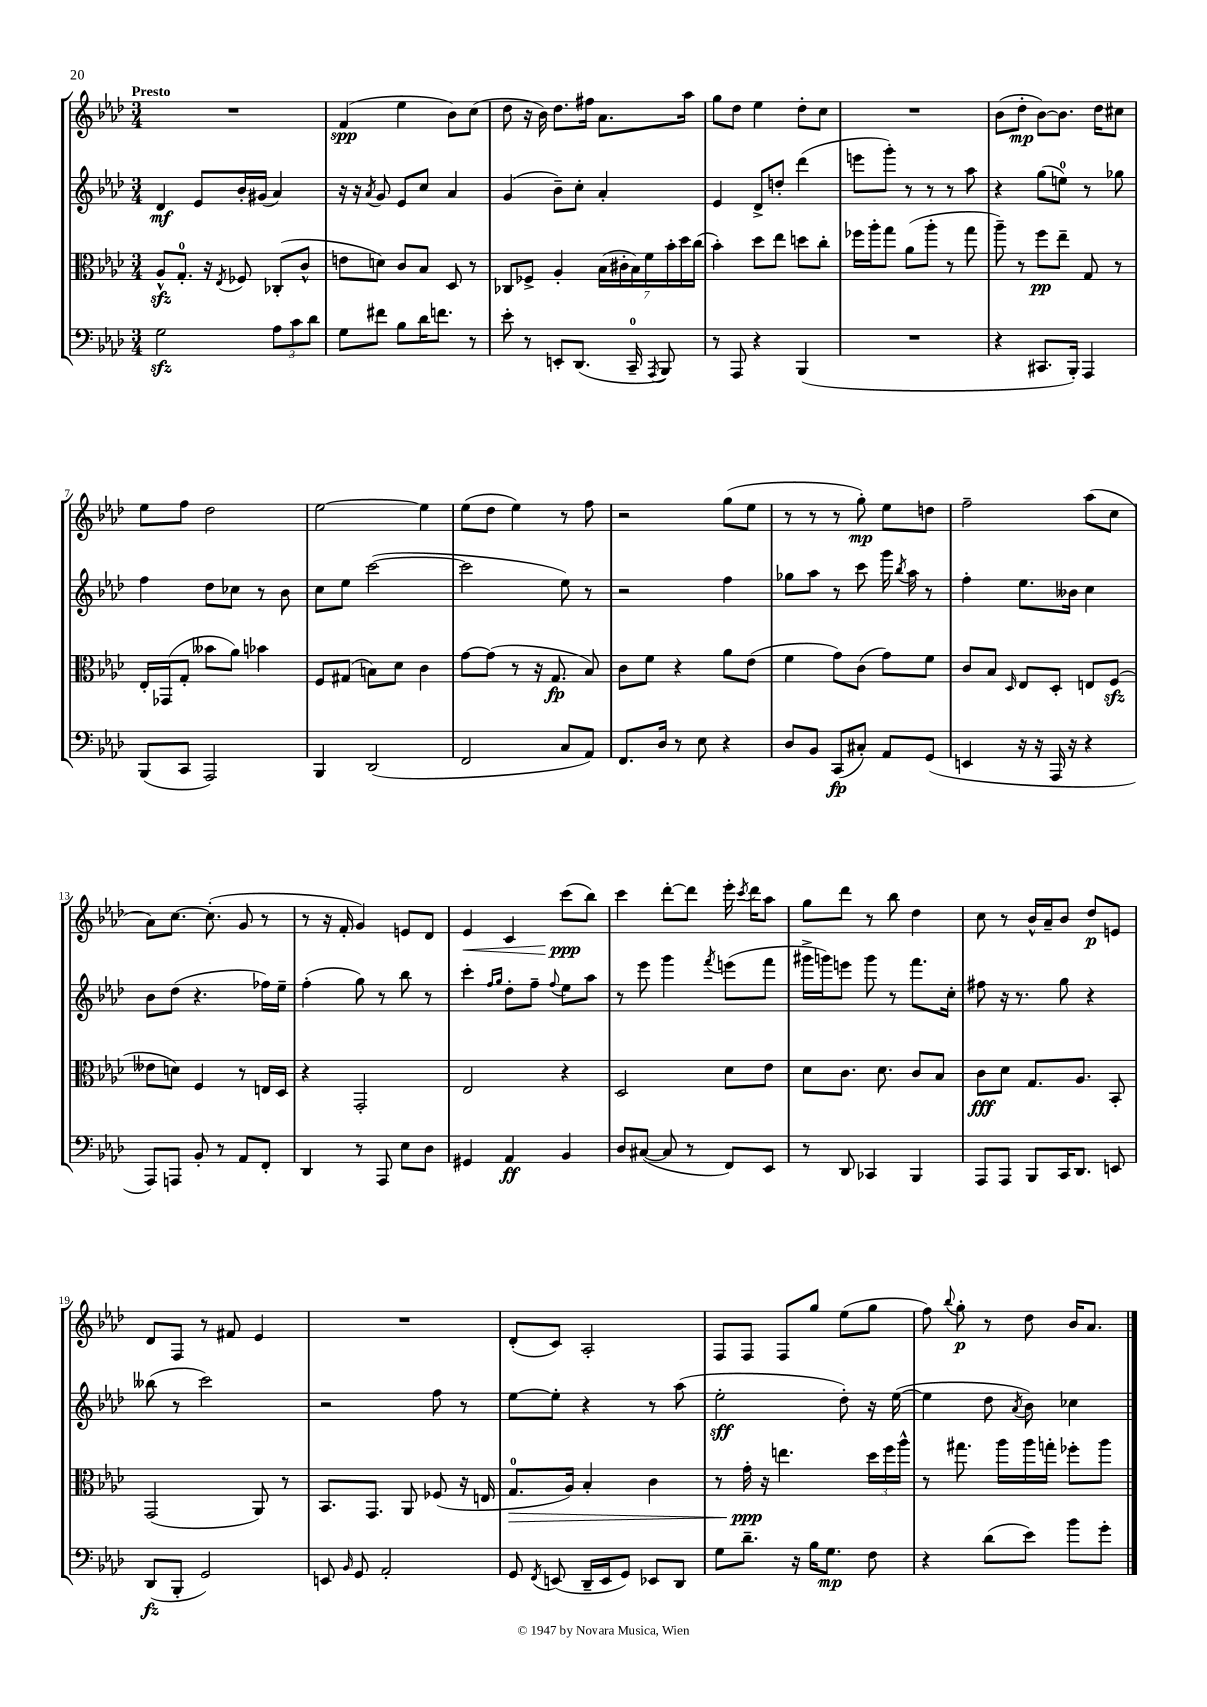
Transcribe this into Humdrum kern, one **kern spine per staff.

**kern	**kern	**kern	**kern
*staff4	*staff3	*staff2	*staff1
*clefF4	*clefC3	*clefG2	*clefG2
*k[b-e-a-d-]	*k[b-e-a-d-]	*k[b-e-a-d-]	*k[b-e-a-d-]
*M3/4	*M3/4	*M3/4	*M3/4
2G	8A-^^	4d-	2.r
.	8.G'	.	.
.	.	8e-	.
.	16r	.	.
.	8qE-	.	.
.	8F-	16b-'	.
.	.	(16g#	.
12A-	(8C-'	4a-)	.
12c	.	.	.
.	8c^^	.	.
12d-	.	.	.
=	=	=	=
8G	8e	16r	(4f
.	.	16r	.
.	.	8qa-	.
8f#	8d)	8g	.
8B-	8c	8e-	4ee-
16d-	8B-	8cc	.
8.f	.	.	.
.	8D-	4a-	8b-)
8r	8r	.	(8cc
=	=	=	=
8e-'	8C-	(4g	8dd-
8r	8F-^	.	16r
.	.	.	16b-)
8EE'	4A-'	8b-~)	8.dd-
(8.DD-	.	8cc'	.
.	.	.	16ff#
.	(28B-	4a-'	8.a-
.	28c#'	.	.
16CC~	.	.	.
.	28B-)	.	.
.	28f	.	.
8qAAA-	.	.	.
8BBB-)	.	.	.
.	28b-'	.	.
.	28dd-	.	.
.	.	.	16aa-
.	(28cc	.	.
=	=	=	=
8r	4b-')	4e-	8gg
8AAA-	.	.	8dd-
4r	8dd-	8d-^	4ee-
.	8ee-	8dd'	.
(4BBB-	8dd	(4ddd-	8dd-'
.	8cc'	.	8cc
=	=	=	=
2.r	16ff-	8eee	2.r
.	16aa-'	.	.
.	8gg	8ggg')	.
.	(8a-	8r	.
.	8aa-'	8r	.
.	8r	8r	.
.	8gg	8aa-	.
=	=	=	=
4r	8aa-~)	4r	(8b-
.	8r	.	8dd-'
8.CC#	8ff	(8gg	[8b-)
.	8ee-~	8ee)	8.b-]
16BBB-')	.	.	.
4AAA-	8G	8r	.
.	.	.	16dd-
.	8r	8gg-	8cc#
=	=	=	=
(8BBB-	16E-'	4ff	8ee-
.	(16GG-	.	.
8CC	8G'	.	8ff
2AAA-)	8b--	8dd-	2dd-
.	8a-)	8cc-	.
.	4b-	8r	.
.	.	8b-	.
=	=	=	=
4BBB-	8F	8cc	[2ee-
.	(8G#	8ee-	.
(2DD-	8B)	([2ccc	.
.	8d-	.	.
.	4c	.	4ee-]
=	=	=	=
2FF	[8g	2ccc]	(8ee-
.	(8g]	.	8dd-
.	8r	.	4ee-)
.	16r	.	.
.	8.G	.	.
8C	.	8ee-)	8r
8AA-)	8B-)	8r	8ff
=	=	=	=
8.FF	8c	2r	2r
.	8f	.	.
16D-	.	.	.
8r	4r	.	.
8E-	.	.	.
4r	8a-	4ff	(8gg
.	(8e-	.	8ee-
=	=	=	=
8D-	4f	8gg-	8r
8BB-	.	8aa-	8r
(8CC	8g)	8r	8r
8C#')	(8c	8ccc	8gg')
8AA-	8g)	16ggg	8ee-
.	.	8qbb-	.
.	.	16aa-	.
(8GG	8f	8r	8dd
=	=	=	=
4EE	8c	4ff'	2ff~
.	8B-	.	.
.	16qqD-	.	.
16r	8E-	8.ee-	.
16r	.	.	.
16AAA-	8D-'	.	.
16r	.	16b--	.
4r	8E	4cc	(8aa-
.	(8F	.	8cc
=	=	=	=
8AAA-)	8e--	8b-	8a-)
8AAA	8d)	(8dd-	[8.cc
8BB-'	4F	4.r	.
.	.	.	(8.cc']
8r	.	.	.
8AA-	8r	.	8g
8FF'	16E	16ff-)	8r
.	16D-	16ee-~	.
=	=	=	=
4DD-	4r	(4ff'	8r
.	.	.	16r
.	.	.	16f'
8r	2GG'	8gg)	4g)
8AAA-	.	8r	.
8E-	.	8bb-	8e
8D-	.	8r	8d-
=	=	=	=
4GG#	2E-	4ccc'	4e-
.	.	16qqff	.
.	.	16qqgg	.
4AA-	.	8dd-'	4c
.	.	8ff~	.
.	.	8qqff	.
4BB-	4r	8ee-	(8ccc
.	.	8aa-	8bb-)
=	=	=	=
8D-	2D-	8r	4ccc
([8C#	.	8eee-	.
8C#]	.	4ggg	[8ddd-'
8r	.	.	8ddd-]
.	.	8qfff	.
8FF)	8d-	(8eee	16eee-'
.	.	.	8qccc
.	.	.	16ddd-
8EE-	8e-	8fff	8aa-
=	=	=	=
8r	8d-	16ggg#^	8gg
.	.	16ggg)	.
8DD-	8.c	8eee	8ddd-
4CC-	.	8ggg	8r
.	8.d-	.	.
.	.	8r	8bb-
4BBB-	8c	8.fff	4dd-
.	8B-	.	.
.	.	16cc'	.
=	=	=	=
8AAA-	8c	8ff#	8cc
8AAA-	8d-	16r	8r
.	.	8.r	.
8BBB-	8.G	.	16b-^^
.	.	.	16a-~
16CC	.	8gg	8b-
8.DD-	8.A-	.	.
.	.	4r	8dd-
8EE	8BB-'	.	8e
=	=	=	=
(8DD-	(2GG	(8bb--	8d-
8BBB-'	.	8r	8F
2GG)	.	2ccc)	8r
.	.	.	8f#
.	8AA-)	.	4e-
.	8r	.	.
=	=	=	=
8EE	8.BB-	2r	2.r
16qqBB-	.	.	.
8GG	.	.	.
.	8.GG	.	.
2AA-'	.	.	.
.	8AA-	.	.
.	(8F-	8ff	.
.	16r	8r	.
.	16E	.	.
=	=	=	=
8GG	8.G	[8ee-	(8d-'
8qFF	.	.	.
(8EE	.	8ee-']	8c)
.	16A-)	.	.
16DD-~	4B-'	4r	2A-'
16EE	.	.	.
8GG)	.	.	.
8EE-	4c	8r	.
8DD-	.	(8aa-	.
=	=	=	=
8G	8r	2ee-'	8F
8.d-~	16g'	.	8F
.	16r	.	.
.	4.ee	.	8F
16r	.	.	.
16B-	.	.	8gg
8.G	.	.	.
.	.	8dd-')	(8ee-
8F	24dd-	16r	8gg
.	24ff	.	.
.	.	([16ee-	.
.	24aa-^^	.	.
=	=	=	=
4r	8r	4ee-]	8ff)
.	.	.	8qqbb-
.	8.gg#	.	8gg'
(8d-	.	8dd-	8r
.	16aa-	.	.
.	.	8qa-	.
8e-)	16aa-	8b-)	8dd-
.	16gg'	.	.
8b-	8ff-'	4cc-	16b-
.	.	.	8.a-
8g'	8aa-	.	.
==	==	==	==
*-	*-	*-	*-
